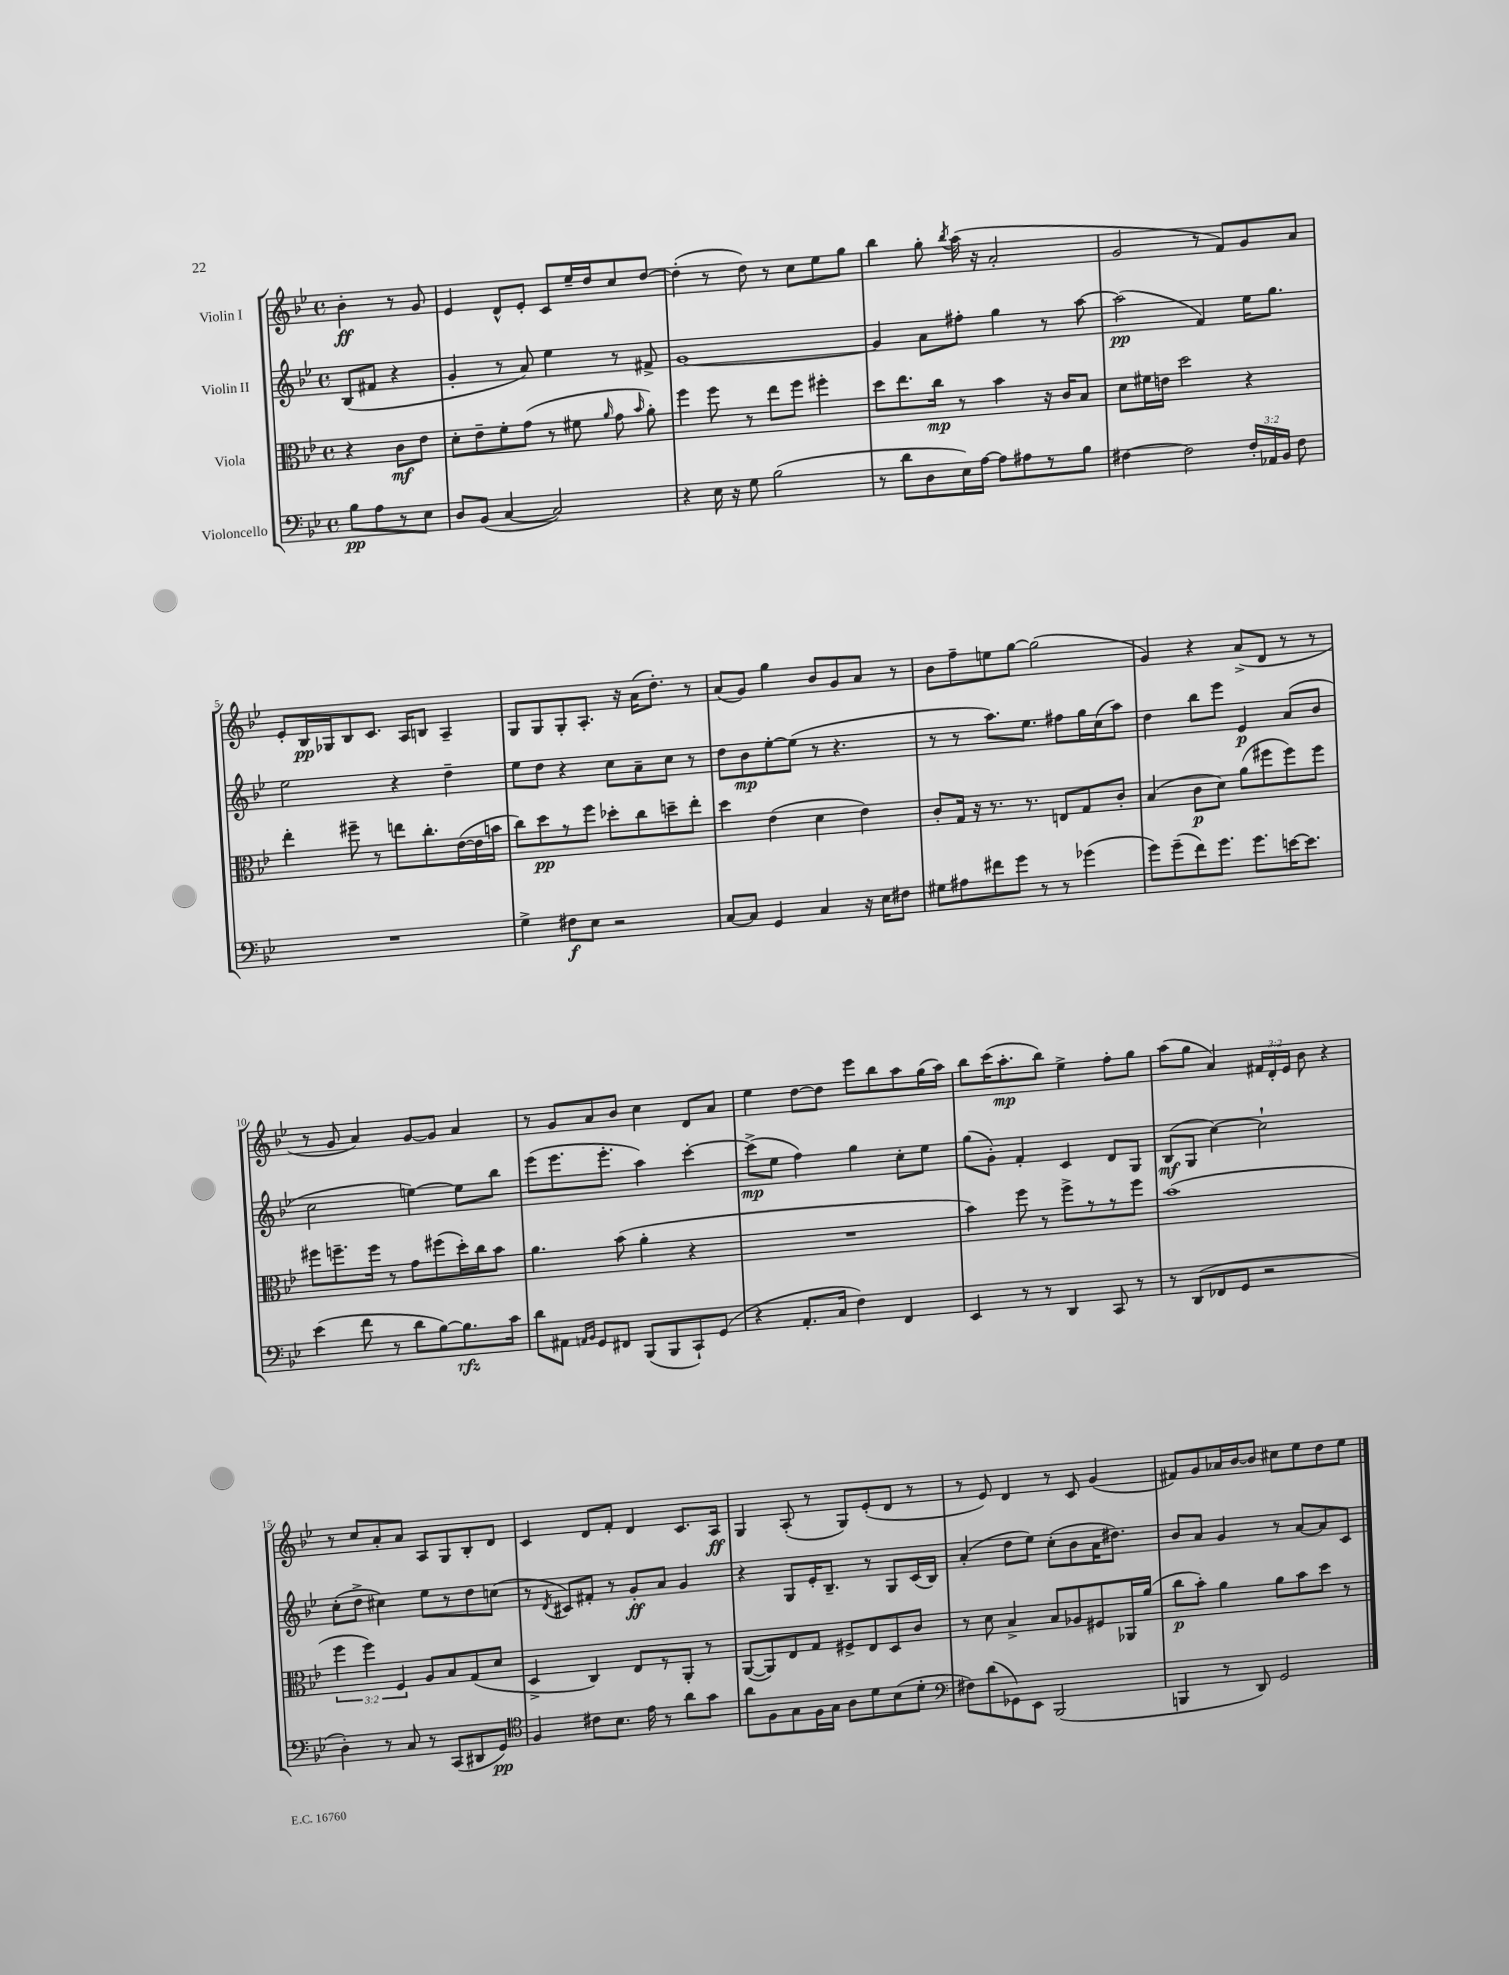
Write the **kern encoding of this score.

**kern	**dynam	**kern	**dynam	**kern	**dynam	**kern	**dynam
*part4	*part4	*part3	*part3	*part2	*part2	*part1	*part1
*staff4	*staff4	*staff3	*staff3	*staff2	*staff2	*staff1	*staff1
*I"Violoncello	*	*I"Viola	*	*I"Violin II	*	*I"Violin I	*
*clefF4	*	*clefC3	*	*clefG2	*	*clefG2	*
*k[b-e-]	*	*k[b-e-]	*	*k[b-e-]	*	*k[b-e-]	*
*M4/4	*	*M4/4	*	*M4/4	*	*M4/4	*
*met(c)	*	*met(c)	*	*met(c)	*	*met(c)	*
=	=	=	=	=	=	=	=
8B-\L	pp	4r	.	(8B-/L	.	4b-'\	ff
8A\	.	.	.	8f#X/J	.	.	.
8r	.	8c\L	mf	4r	.	8r	.
8E-\J	.	8e-\J	.	.	.	8g/	.
=1	=1	=1	=1	=1	=1	=1	=1
8D/L	.	8d'\L	.	4g'/	.	4e-/	.
(8BB-/J	.	8e-~\	.	.	.	.	.
[4C/	.	8f'\	.	8r	.	8d^^/L	.
.	.	(8g\J	.	8a/)	.	8e-'/J	.
2C/])	.	8r	.	4ee-\	.	8c/L	.
.	.	8f#X\	.	.	.	16ee-~/L	.
.	.	.	.	.	.	16dd/J	.
.	.	16qqa/	.	.	.	.	.
.	.	8g\	.	8r	.	8cc/	.
.	.	16qqb-/	.	.	.	.	.
.	.	8a'\)	.	8f#X^/	.	[8dd/J	.
=2	=2	=2	=2	=2	=2	=2	=2
4r	.	4ff\	.	[1g	.	(4dd'\]	.
16E-\	.	8ff\	.	.	.	8r	.
16r	.	.	.	.	.	.	.
8G\	.	8r	.	.	.	8dd\)	.
(2B-\	.	8ee-\L	.	.	.	8r	.
.	.	8ff\J	.	.	.	8cc\L	.
.	.	4ff#X'\	.	.	.	8ee-\	.
.	.	.	.	.	.	8gg\J	.
=3	=3	=3	=3	=3	=3	=3	=3
8r	.	8dd\L	.	4g/]	.	4bb-\	.
8d\L	.	8.ee-\	.	.	.	.	.
8D\	.	.	.	8a\L	.	8gg'\	.
.	.	16cc\Jk	mp	.	.	.	.
.	.	.	.	.	.	8qbb-/	.
16E-\L)	.	8r	.	8ff#X'\J	.	(16aa\	.
[16A\JJ	.	.	.	.	.	16r	.
8A\L]	.	4b-\	.	4gg\	.	2a'/	.
8A#X\	.	.	.	.	.	.	.
8r	.	16r	.	8r	.	.	.
.	.	16c/KL	.	.	.	.	.
8B-\J	.	8B-/J	.	[8aa\	.	.	.
=4	=4	=4	=4	=4	=4	=4	=4
[4F#X\	.	8d\L	.	(2aa\]	pp	2g/	.
.	.	16f#X\L	.	.	.	.	.
.	.	16en\JJ	.	.	.	.	.
2F#\]	.	2dd\	.	.	.	.	.
.	.	.	.	4f/)	.	8r	.
.	.	.	.	.	.	8f/L)	.
24F#'/LL	.	4r	.	16ee-\KL	.	8g/	.
24AA-X/	.	.	.	.	.	.	.
.	.	.	.	8.gg\J	.	.	.
24BB-/JJ	.	.	.	.	.	.	.
8F#\	.	.	.	.	.	8a/J	.
!!LO:LB:g=z
=5	=5	=5	=5	=5	=5	=5	=5
1r	.	4ee-'\	.	2ee-\	.	8e-'/L	.
.	.	.	.	.	.	16B-/L	pp
.	.	.	.	.	.	16G-X/J	.
.	.	8ff#X~\	.	.	.	8B-/	.
.	.	8r	.	.	.	8.c/J	.
.	.	8een\L	.	4r	.	.	.
.	.	.	.	.	.	16A/KL	.
.	.	8.cc'\	.	.	.	8Bn/J	.
.	.	.	.	4dd~\	.	4A~/	.
.	.	([16e-\L	.	.	.	.	.
.	.	16e-\]	.	.	.	.	.
.	.	16bn\JJ	.	.	.	.	.
=6	=6	=6	=6	=6	=6	=6	=6
4G^\	.	8cc\L)	.	8ee-\L	.	8G/L	.
.	.	8dd\	pp	8dd\J	.	8G/	.
8F#X\L	f	8r	.	4r	.	8G'/	.
8E-\J	.	8ff\J	.	.	.	8.A'/J	.
2r	.	8dd-X'\L	.	8cc\L	.	.	.
.	.	.	.	.	.	16r	.
.	.	8cc\	.	8a~\	.	(16a\KL	.
.	.	.	.	.	.	8.dd'\J)	.
.	.	8ddn~\	.	8cc\J	.	.	.
.	.	8ee-'\J	.	8r	.	8r	.
=7	=7	=7	=7	=7	=7	=7	=7
[8C/L	.	4dd\	.	8dd\L	.	(8a/L	.
8C/J]	.	.	.	8b-\	mp	8g/J)	.
4GG/	.	(4e-\	.	[8ee-'\	.	4gg\	.
.	.	.	.	(8ee-\J]	.	.	.
4C/	.	4d\	.	8r	.	8b-/L	.
.	.	.	.	4.r	.	8g/	.
16r	.	4e-\)	.	.	.	8a/J	.
16E-\KL	.	.	.	.	.	.	.
8F#X\J	.	.	.	.	.	8r	.
=8	=8	=8	=8	=8	=8	=8	=8
8G#X\L	.	8c'/L	.	8r	.	8b-\L	.
8A#X\	.	16G/Jk	.	8r	.	8ff~\	.
.	.	16r	.	.	.	.	.
8f#X\	.	8.r	.	8.aa\L)	.	8een\	.
8g\J	.	.	.	.	.	[8gg\J	.
.	.	8.r	.	8.ee-\J	.	.	.
8r	.	.	.	.	.	(2gg\]	.
8r	.	8En/L	.	8ff#X\L	.	.	.
(4g-X\	.	8G/	.	16gg\L	.	.	.
.	.	.	.	(16cc\J	.	.	.
.	.	8c'/J	.	8aa\J)	.	.	.
=9	=9	=9	=9	=9	=9	=9	=9
8g\L)	.	(4B-/	.	4dd\	.	4g/)	.
(8g~\	.	.	.	.	.	.	.
8f\)	.	8c\L	p	8bb-\L	.	4r	.
8.g\J	.	8d\J)	.	8eee-\J	.	.	.
.	.	(8a\L	.	4e-/	p	(8a^/L	.
8.g\L	.	.	.	.	.	.	.
.	.	8ff#X\	.	.	.	8d/J	.
[16en\K	.	8ff#\)	.	(8a/L	.	8r	.
8.e\J]	.	.	.	.	.	.	.
.	.	8ff#\J	.	8b-/J	.	8r	.
!!LO:LB:g=z
=10	=10	=10	=10	=10	=10	=10	=10
(4e-\	.	8ff#X\L	.	2cc\	.	8r	.
.	.	8.ffn~\	.	.	.	8g/	.
8f\	.	.	.	.	.	4a/)	.
.	.	16ff\Jk	.	.	.	.	.
8r	.	8r	.	.	.	.	.
8d\L	.	8g\L	.	[4een\)	.	[8g/L	.
[8B-\)	.	(8ff#X\	.	.	.	8g/J]	.
8.B-\]	rfz	16dd'\L)	.	8ee\L]	.	4a/	.
.	.	16cc\J	.	.	.	.	.
.	.	8b-\J	.	8bb-\J	.	.	.
16c\Jk	.	.	.	.	.	.	.
=11	=11	=11	=11	=11	=11	=11	=11
8d\L	.	4.a\	.	(8eee-\L	.	8r	.
8AA#X\J	.	.	.	8.eee-\	.	8g/L	.
16qqAAn/LL	.	.	.	.	.	.	.
16qqBB-/JJ	.	.	.	.	.	.	.
8GG/L	.	.	.	.	.	8a/	.
.	.	.	.	8.eee-'\J	.	.	.
8FF#X/J	.	(8b-\	.	.	.	8b-/J	.
(8BBB-/L	.	4a'\	.	4aa\)	.	4cc\	.
8BBB-/	.	.	.	.	.	.	.
8CC`/)	.	4r	.	[4ccc'\	.	8d/L	.
(8GG/J	.	.	.	.	.	8a/J	.
=12	=12	=12	=12	=12	=12	=12	=12
4r	.	1r	.	(8ccc^\L]	mp	4ee-\	.
.	.	.	.	8ee-\J	.	.	.
8.AA'/L	.	.	.	4ff\)	.	[8dd\L	.
.	.	.	.	.	.	8dd\J]	.
16C/Jk	.	.	.	.	.	.	.
4F\)	.	.	.	4gg\	.	8eee-\L	.
.	.	.	.	.	.	8bb-\	.
4FF/	.	.	.	8cc'\L	.	8aa\	.
.	.	.	.	8ee-\J	.	(16gg\L	.
.	.	.	.	.	.	16aa\JJ)	.
=13	=13	=13	=13	=13	=13	=13	=13
4EE-/	.	4b-\)	.	(8gg\L	.	8bb-\L	.
.	.	.	.	8g'\J)	.	(16ccc\K	.
.	.	.	.	.	.	8.aa'\	mp
8r	.	8ff\	.	4f'/	.	.	.
8r	.	8r	.	.	.	8bb-\J)	.
4DD/	.	8ff^\L	.	4c/	.	4ee-^\	.
.	.	8r	.	.	.	.	.
8CC/	.	8r	.	8d/L	.	8ff'\L	.
8r	.	8ff\J	.	8G/J	.	8gg\J	.
=14	=14	=14	=14	=14	=14	=14	=14
8r	.	(1b-	.	(8B-/L	mf	(8aa\L	.
(8DD/L	.	.	.	8G/J	.	8gg\J	.
8FF-X/	.	.	.	[4cc\)	.	4a/)	.
8GG/J	.	.	.	.	.	.	.
2r	.	.	.	2cc`\]	.	24f#X/LL	.
.	.	.	.	.	.	24d'/	.
.	.	.	.	.	.	24e-/JJ	.
.	.	.	.	.	.	8b-\	.
.	.	.	.	.	.	4r	.
!!LO:LB:g=z
=15	=15	=15	=15	=15	=15	=15	=15
4D'\)	.	6ff\	.	(8cc'\L	.	8r	.
.	.	.	.	8dd^\J	.	8cc/L	.
.	.	6ff\)	.	.	.	.	.
8r	.	.	.	4cc#X\)	.	8a'/	.
.	.	6F/	.	.	.	.	.
8C/	.	.	.	.	.	8a/J	.
8r	.	8A/L	.	8ee-\L	.	8A/L	.
(8CC/L	.	8B-/	.	8r	.	8G/	.
8DD#X/	.	(8G/	.	8dd\	.	8B-'/	.
8GG/J)	pp	8d/J	.	(8ccn\J	.	8d/J	.
=16	=16	=16	=16	=16	=16	=16	=16
*clefC4	*	*	*	*	*	*	*
4F/	.	4D^/	.	8r	.	4c/	.
.	.	.	.	8qd/	.	.	.
.	.	.	.	8c#X/L)	.	.	.
8c#X\L	.	4C/)	.	8f#X'/J	.	8d/L	.
8.B-\J	.	.	.	8r	.	8f'/J	.
.	.	8E-/L	.	8g'/L	ff	4d/	.
16e-\	.	.	.	.	.	.	.
8r	.	8r	.	8a/J	.	.	.
8a\L	.	8AA'/J	.	4g/	.	8.c/L	.
8g\J	.	8r	.	.	.	.	.
.	.	.	.	.	.	16A/Jk	ff
=17	=17	=17	=17	=17	=17	=17	=17
8a\L	.	([8AA/L	.	4r	.	4G/	.
8F\	.	8AA/])	.	.	.	.	.
8G\	.	8E-/	.	8G/L	.	(8A'/	.
16F\L	.	8G/J	.	16e-'/K	.	8r	.
16G\JJ	.	.	.	8.B-~/J	.	.	.
8A\L	.	8F#X^/L	.	.	.	8G/L)	.
8d\	.	8E-/	.	8r	.	(8e-'/	.
(8B-\	.	8D/	.	8G/L	.	8d/J	.
8d'\J	.	8c/J	.	(16c/L	.	8r	.
.	.	.	.	16B-/JJ)	.	.	.
=18	=18	=18	=18	=18	=18	=18	=18
*clefF4	*	*	*	*	*	*	*
8F#X\L)	.	8r	.	(4a'/	.	8r	.
(8d\	.	8d\	.	.	.	8e-/)	.
8GG-X\)	.	4B-^/	.	8dd\L	.	4d/	.
8EE-\J	.	.	.	8ee-\J)	.	.	.
(2BBB-/	.	8B-/L	.	(8cc'\L	.	8r	.
.	.	8A-X/	.	8b-\	.	8c/	.
.	.	8F#X/	.	16a\K	.	(4g/	.
.	.	.	.	8.dd#X\J)	.	.	.
.	.	16AA-X/L	.	.	.	.	.
.	.	(16a/JJ	.	.	.	.	.
=19	=19	=19	=19	=19	=19	=19	=19
4BBBn/	.	8cc\L	p	8b-/L	.	8f#X/L)	.
.	.	8b-'\J)	.	8a/J	.	8g/	.
8r	.	4a\	.	4g/	.	16a-X/L	.
.	.	.	.	.	.	[16b-/J	.
8DD/)	.	.	.	.	.	8b-/J]	.
2GG/	.	8a\L	.	8r	.	8cc#X\L	.
.	.	8b-\	.	[8a/L	.	8ee-\	.
.	.	8dd\J	.	8a/]	.	8dd\	.
.	.	8r	.	8c/J	.	8ee-\J	.
==	==	==	==	==	==	==	==
*-	*-	*-	*-	*-	*-	*-	*-
